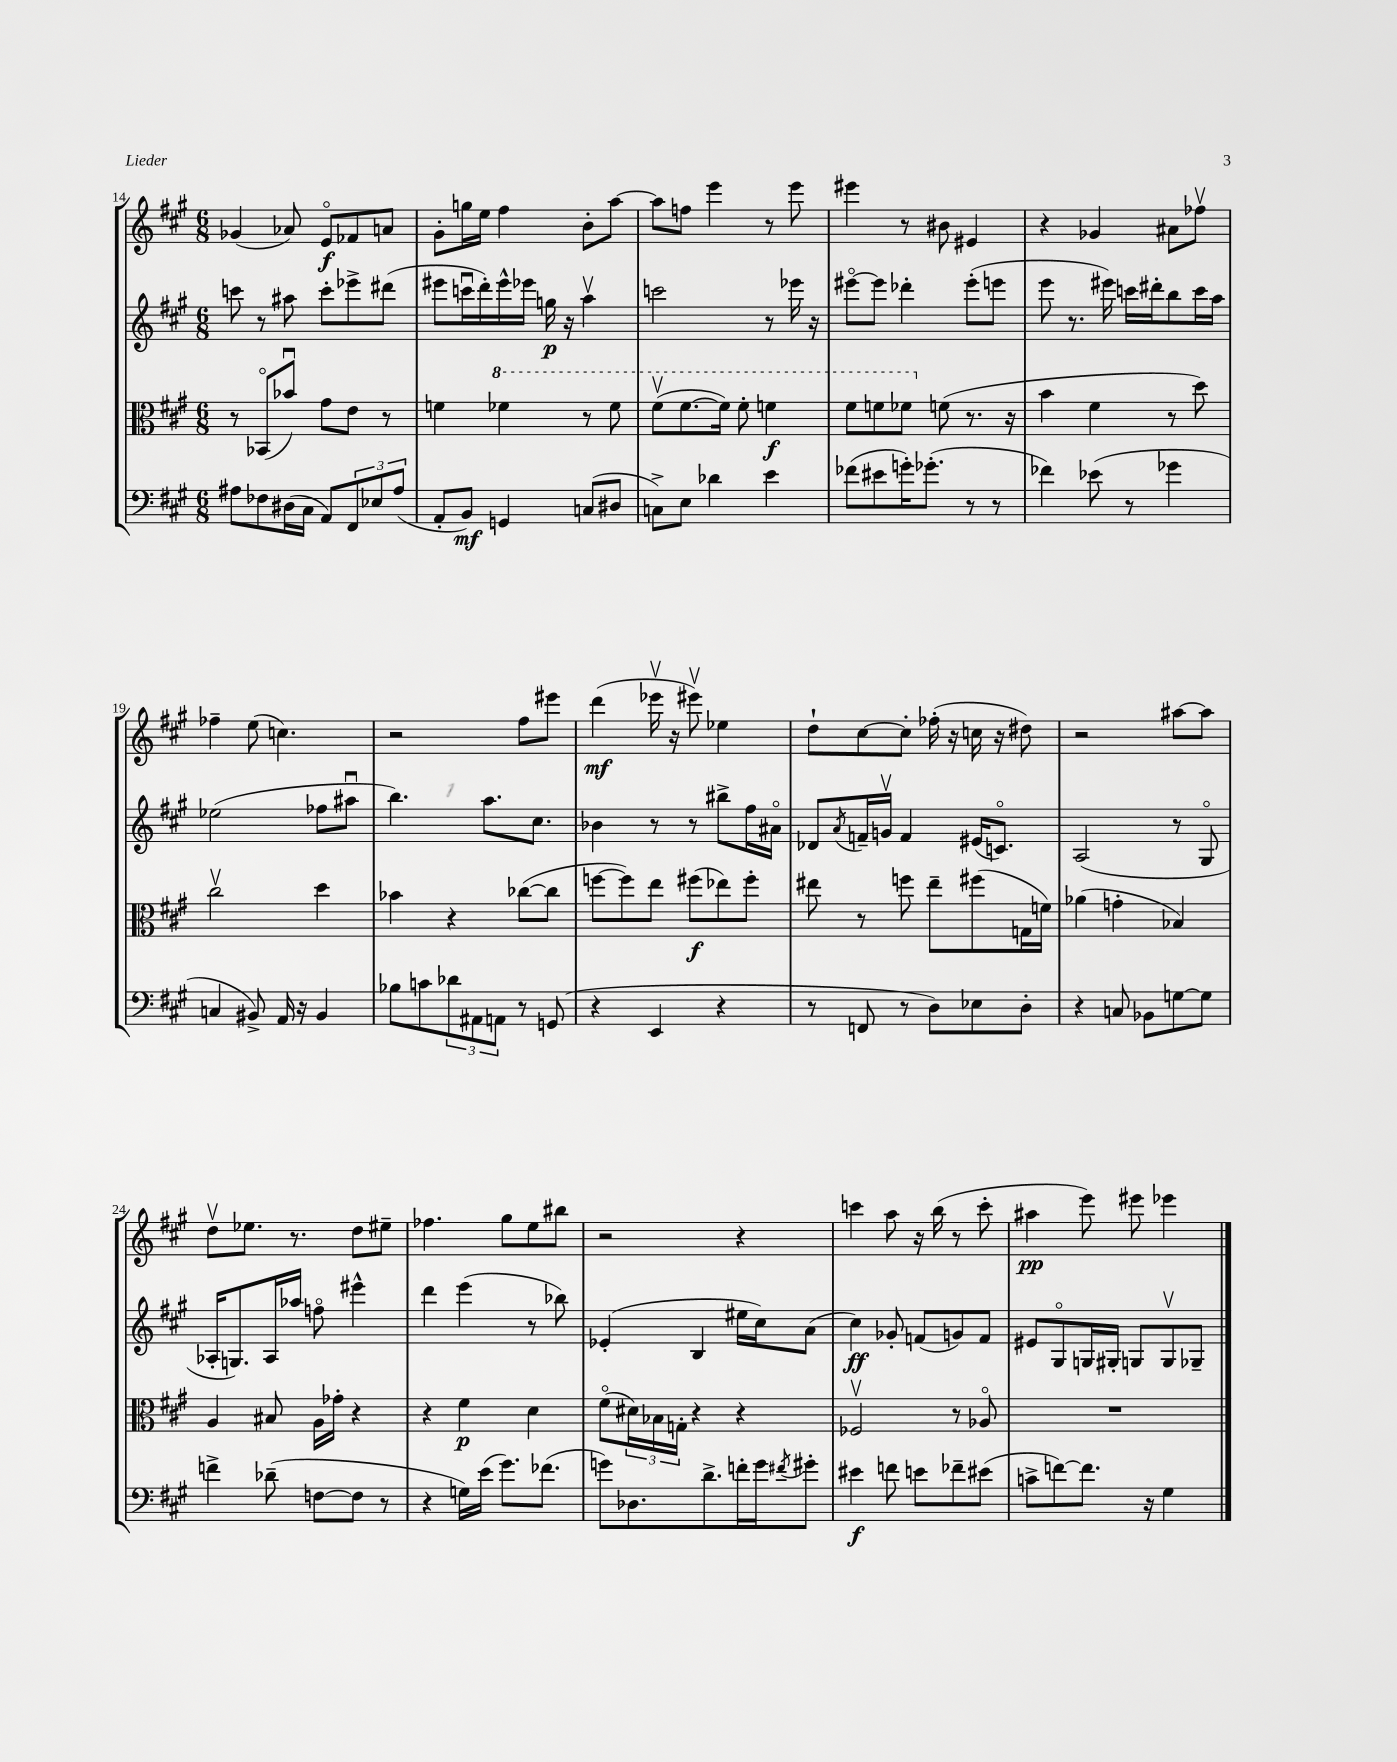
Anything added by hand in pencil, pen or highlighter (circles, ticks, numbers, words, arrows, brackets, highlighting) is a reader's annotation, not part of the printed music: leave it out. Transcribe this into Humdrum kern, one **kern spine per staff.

**kern	**kern	**kern	**kern
*staff4	*staff3	*staff2	*staff1
*clefF4	*clefC3	*clefG2	*clefG2
*k[f#c#g#]	*k[f#c#g#]	*k[f#c#g#]	*k[f#c#g#]
*M6/8	*M6/8	*M6/8	*M6/8
8A#\L	8r	8ccc\	(4g-/
8F-\	(8BB-o/L	8r	.
(16D#\L	8b-u/J)	8aa#\	8a-/)
16C#\JJ	.	.	.
8AA/L)	8g#\L	8ccc'\L	8eo/L
12FF#/	8e\J	8eee-^\	8f-/
12E-/	.	.	.
.	8r	(8ddd#\J	8a/J
(12A#/J	.	.	.
=	=	=	=
8AA'/L	4f\	8eee#\L	8g#'\L
8BB/J)	.	16cccu\L	16gg\L
.	.	16ddd'\)	16ee\JJ
4GG/	4ff-\	16eee#^^\	4ff#\
.	.	16eee-\JJ	.
.	.	16gg\	.
.	.	16r	.
(8C/L	8r	4aav\	8b'\L
8D#/J	8ff-\	.	[8aa\J
=	=	=	=
8C^\L)	(8ff#v\L	2ccc\	8aa\]L
8E\J	[8.ff#\	.	8ff\J
4d-\	.	.	4eee\
.	16ff#\]Jk)	.	.
.	8ff#'\	.	.
4e\	4ff\	8r	8r
.	.	16eee-\	8eee\
.	.	16r	.
=	=	=	=
(8f-\L	8ff#\L	[8eee#o\L	4eee#\
8e#\	8ff\	8eee#\]J	.
16g'\K)	8ff-\J	4ddd-'\	8r
(8.g-'\J	.	.	.
.	(8f\	.	8b#\
8r	8.r	(8eee#'\L	4e#/
8r	.	8eee\J	.
.	16r	.	.
=	=	=	=
4f-\)	4b\	8eee\	4r
.	.	8.r	.
(8e-\	4f#\	.	4g-/
.	.	16eee#\)	.
8r	.	16ccc\LL	.
.	.	16ddd#'\J	.
4g-\	8r	8bb\	8a#\L
.	8dd\)	16ccc\L	8ff-v\J
.	.	16aa\JJ	.
=	=	=	=
4C/	2cc#v\	(2ee-\	4ff-~\
8BB#^/)	.	.	(8ee\
16AA/	.	.	4.cc\)
16r	.	.	.
4BB#/	4dd\	8ff-\L	.
.	.	8aa#u\J	.
=	=	=	=
8B-\L	4b-\	4.bb\)	2r
8c\	.	.	.
12d-\	4r	.	.
12AA#\	.	.	.
.	.	8.aa\L	.
12AA\J	.	.	.
8r	([8cc-\L	.	8ff#\L
.	.	8.cc#\J	.
(8GG/	8cc-\]J	.	8eee#\J
=	=	=	=
4r	[8ff\L	4b-\	(4ddd\
.	8ff\])	.	.
4EE/	8ee\J	8r	16eee-v\
.	.	.	16r
.	(8ff#\L	8r	8eee#v\)
4r	8ee-\)	8bb#^\L	4ee-\
.	8ff#'\J	16ff#\L	.
.	.	16a#o\JJ	.
=	=	=	=
8r	8ee#\	8d-/L	8dd`\L
.	.	8qa/	.
8FF/	8r	16f~/L	[8cc#\
.	.	16gv/JJ	.
8r	8ff\	4f/	8cc#'\]J
8D\L)	8ee#~\L	.	(16ff-'\
.	.	.	16r
8E-\	(8ff#\	(16e#/LK	16cc\
.	.	8.co/J)	16r
8D'\J	16G\L	.	8dd#\)
.	16f\JJ)	.	.
=	=	=	=
4r	(4a-\	(2A/	2r
8C/	4g'\	.	.
8BB-\L	.	.	.
[8G\	4B-/)	8r	[8aa#\L
8G\]J	.	8G#o/	8aa#\]J
=	=	=	=
4f^\	4A/	16A-'/LK	8ddv\L
.	.	8.G/)	.
.	.	.	8.ee-\J
(8d-~\	8B#/	16A-/L	.
.	.	16aa-/JJ	8.r
[8F\L	16A\LL	8ffo\	.
.	16g-'\JJ	.	.
8F\]J	4r	4eee#^^\	8dd\L
8r	.	.	8ee#~\J
=	=	=	=
4r	4r	4ddd\	4.ff-\
16G\LL)	4f#\	(4eee\	.
(16e\JJ	.	.	.
8.g#\L)	.	.	8gg#\L
.	4d\	8r	8ee\
(8.f-\J	.	.	.
.	.	8bb-\)	8bb#\J
=	=	=	=
8g\L)	(8f#o\L	(4e-'/	2r
8.D-\	24d#\L)	.	.
.	24B-\	.	.
.	24G'\JJ	.	.
.	4r	4B/	.
8.d^\	.	.	.
16f'\L	4r	16ee#\LL	4r
16g\J	.	16cc#\J)	.
8qf#/	.	.	.
8g#'\J	.	(8a\J	.
=	=	=	=
4e#\	2F-v/	4cc#\)	4ccc\
8f\	.	8g-'/	8aa\
8e\L	.	(8f/L	16r
.	.	.	(16bb\
8f-~\	8r	8g/)	8r
(8e#\J	8A-o/	8f/J	8ccc'\
=	=	=	=
8c^\L	2.r	8e#/L	4aa#\
[8f\)	.	8G#o/	.
8.f\]J	.	16G/L	8eee\)
.	.	16G#'/JJ	.
.	.	8G/L	8eee#\
16r	.	.	.
4G#\	.	8Gv/	4eee-\
.	.	8G-~/J	.
==	==	==	==
*-	*-	*-	*-
